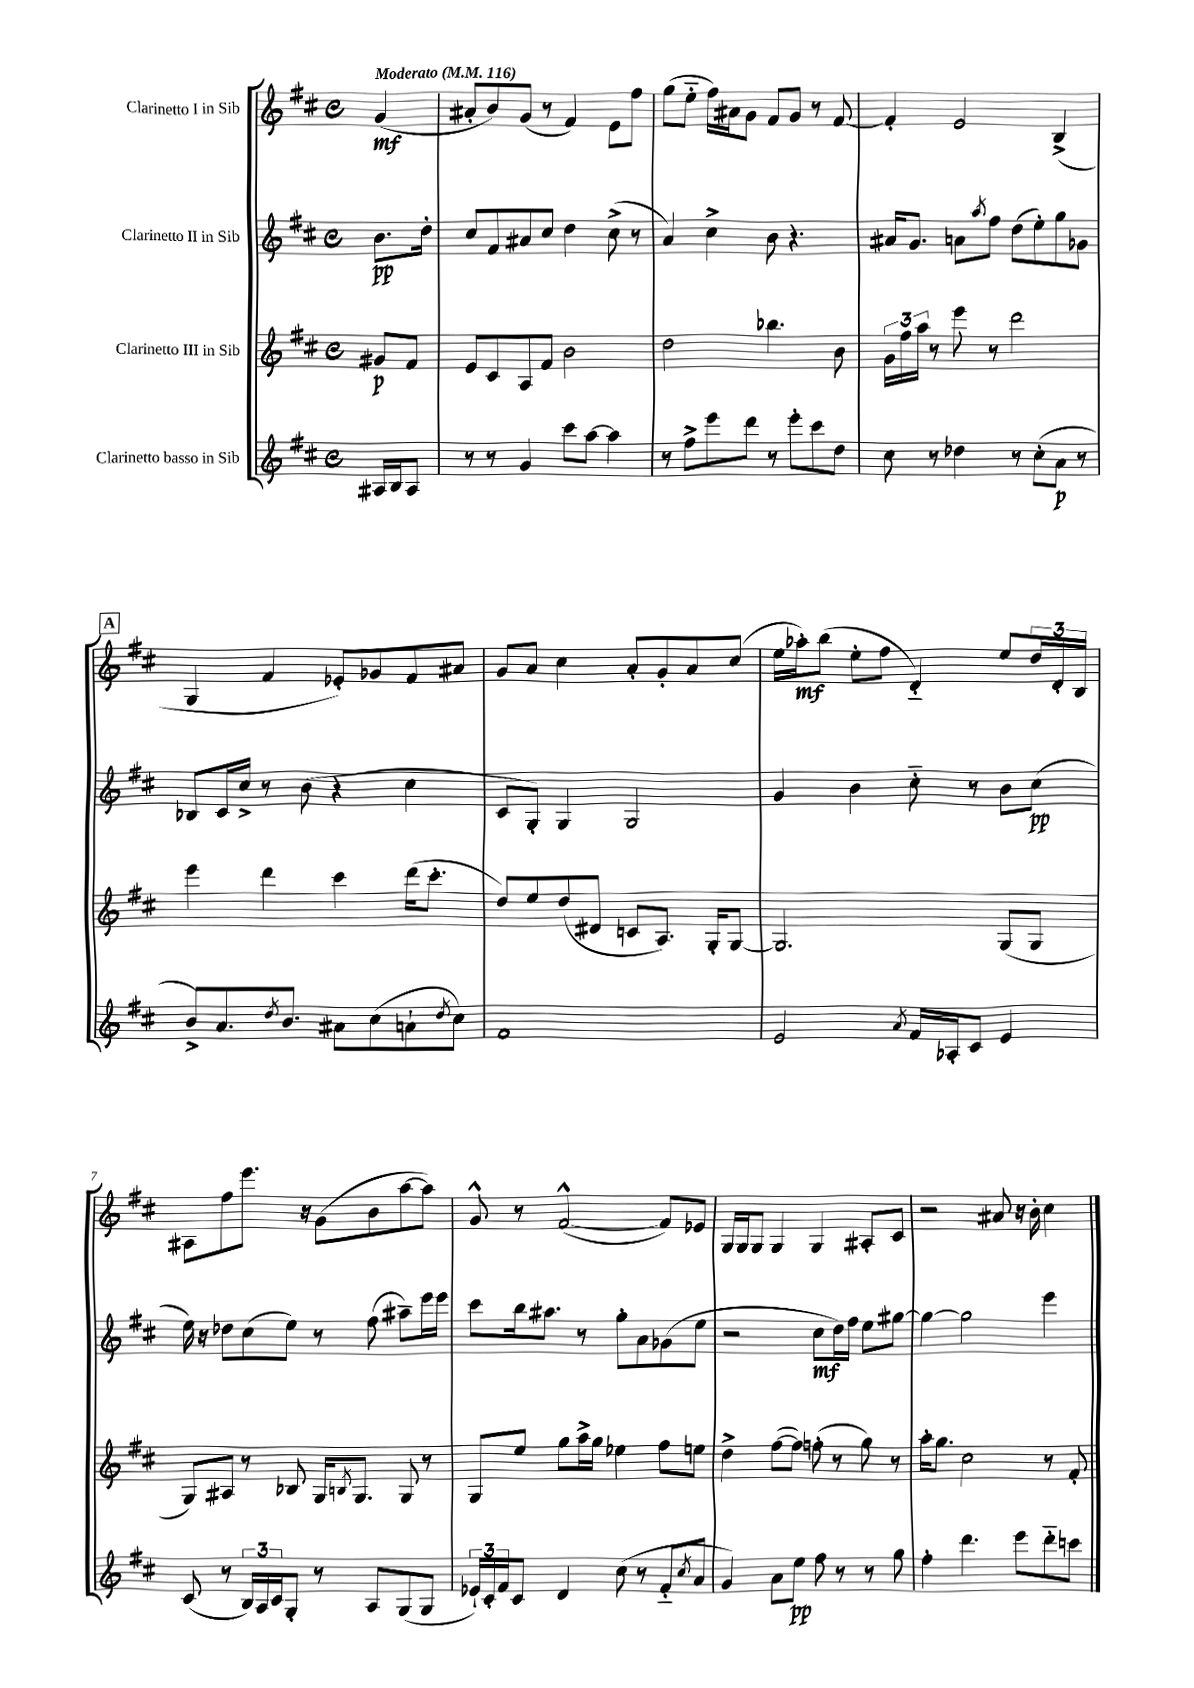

**kern	**kern	**kern	**kern
*staff4	*staff3	*staff2	*staff1
*clefG2	*clefG2	*clefG2	*clefG2
*k[f#c#]	*k[f#c#]	*k[f#c#]	*k[f#c#]
*M4/4	*M4/4	*M4/4	*M4/4
*met(c)	*met(c)	*met(c)	*met(c)
*MM116	*MM116	*MM116	*MM116
16A#/LL	8g#/L	8.b\L	(4g/
16B/J	.	.	.
8A#/J	8f#/J	.	.
.	.	16dd'\Jk	.
=	=	=	=
8r	8e/L	8cc#/L	8a#'/L
8r	8c#/	8f#/	8b/)
4g/	8A/	8a#/	(8g/J
.	8f#/J	8cc#/J	8r
8ccc#\L	2b\	4dd\	4f#/)
[8aa\J	.	.	.
4aa\]	.	(8cc#^\	8e\L
.	.	8r	8ff#\J
=	=	=	=
8r	2dd\	4a/)	(8gg\L
8ff#^\L	.	.	8ee'~\J
8eee\	.	4cc#^\	16ff#\LL)
.	.	.	16a#\J
8ddd\J	.	.	8g\J
8r	4.bb-\	8b\	8f#/L
8eee'\L	.	4.r	8g/J
8ccc#\	.	.	8r
8dd\J	8b\	.	[8f#/
=	=	=	=
8cc#\	24g\LL	16a#/LK	4f#'/]
.	24ff#\	.	.
.	.	8.g/J	.
.	24aa\JJ	.	.
8r	8r	.	.
4dd-\	8eee\	8a\L	2e/
.	.	8qaa/	.
.	8r	8ff#\J	.
8r	2ddd\	(8dd\L	.
(8cc#'\L	.	8ee'\)	.
8a\J	.	8gg\	(4B^/
8r	.	8g-\J	.
=	=	=	=
8b^/L)	4eee\	8B-/L	4G/
8.a/	.	16c#/L	.
.	.	16cc#^/JJ	.
.	4ddd\	8r	4f#/
8qdd/	.	.	.
8.b/J	.	.	.
.	.	(8b\	.
8a#\L	4ccc#\	4r	8e-'/L)
(8cc#\	.	.	8g-/
8a`\	(16ddd\LK	4cc#\	8f#/
.	8.ccc#'\J	.	.
8qdd/	.	.	.
8cc#\J)	.	.	8a#/J
=	=	=	=
1f#	8dd/L)	8c#/L	8g/L
.	8ee/	8G'/J)	8a/J
.	(8dd/	4G/	4cc#\
.	8d#/J	.	.
.	8c/L	2G/	8a'/L
.	8.A/J)	.	8g'/
.	.	.	8a/
.	16G'/LK	.	.
.	[8G/J	.	(8cc#/J
=	=	=	=
2e/	2.G/]	4g/	16ee\LL
.	.	.	16aa-'\J)
.	.	.	(8bb\J
.	.	4b\	8ee'\L
.	.	.	8ff#\J
8qa/	.	.	.
16f#/LL	.	8cc#'~\	4d'~/)
16A-'/J	.	.	.
8c#/J	.	8r	.
4e/	(8G/L	8b\L	8ee/L
.	8G/J	(8cc#\J	24dd/L
.	.	.	24d'/
.	.	.	24B/JJ
=	=	=	=
(8c#/	8G/L)	16ee\)	8A#\L
.	.	16r	.
8r	8A#/J	8dd-\L	8ff#\
24B/LL)	8r	(8cc#\	8.eee\J
24A/	.	.	.
24c#/J	.	.	.
8G'/J	8B-/	8ee\J)	.
.	.	.	16r
8r	16G/LK	8r	(8g\L
.	8qB/	.	.
.	8.G/J	.	.
8A/L	.	(8ff#\	8b\
(8G/	8G/	8aa#~\L)	[8aa\
8G/J	8r	16eee\L	8aa\]J)
.	.	16eee\JJ	.
=	=	=	=
24e-`/LL)	8G/L	8ccc#\L	8g^^/
24c#'/	.	.	.
24f#/J	.	.	.
8c#/J	8ee/J	16bb\k	8r
.	.	8.aa#\J	.
4d/	8gg\L	.	([2f#^^/
.	16aa^\L	8r	.
.	16gg\JJ	.	.
(8cc#\	4ee-\	8gg'\L	.
8r	.	8a\	.
8f#'~/L	8ff#\L	(8g-\	8f#/]L)
8qcc#/	.	.	.
8a/J	8ee\J	8ee\J	8e-/J
=	=	=	=
4g/)	4dd^\	2r	16G/LL
.	.	.	16G/J
.	.	.	8G/J
8a\L	([8ff#\L	.	4G/
8ee\J	8ff#\]J)	.	.
8ff#\	(8ff'\	8cc#\L	4G/
8r	8r	16dd\L)	.
.	.	16ff#\JJ	.
8r	8gg\)	8ee\L	8A#'/L
8gg\	8r	[8gg#\J	8c#/J
=	=	=	=
4ff#'\	16aa'\LK	4gg#\_	2r
.	8.gg\J	.	.
4.ddd\	2cc#\	2gg#\]	.
.	.	.	8a#/
8eee\L	.	.	16r
.	.	.	16b'\
8ddd'~\	8r	4eee\	4cc#\
8ccc\J	8f#'/	.	.
==	==	==	==
*-	*-	*-	*-
